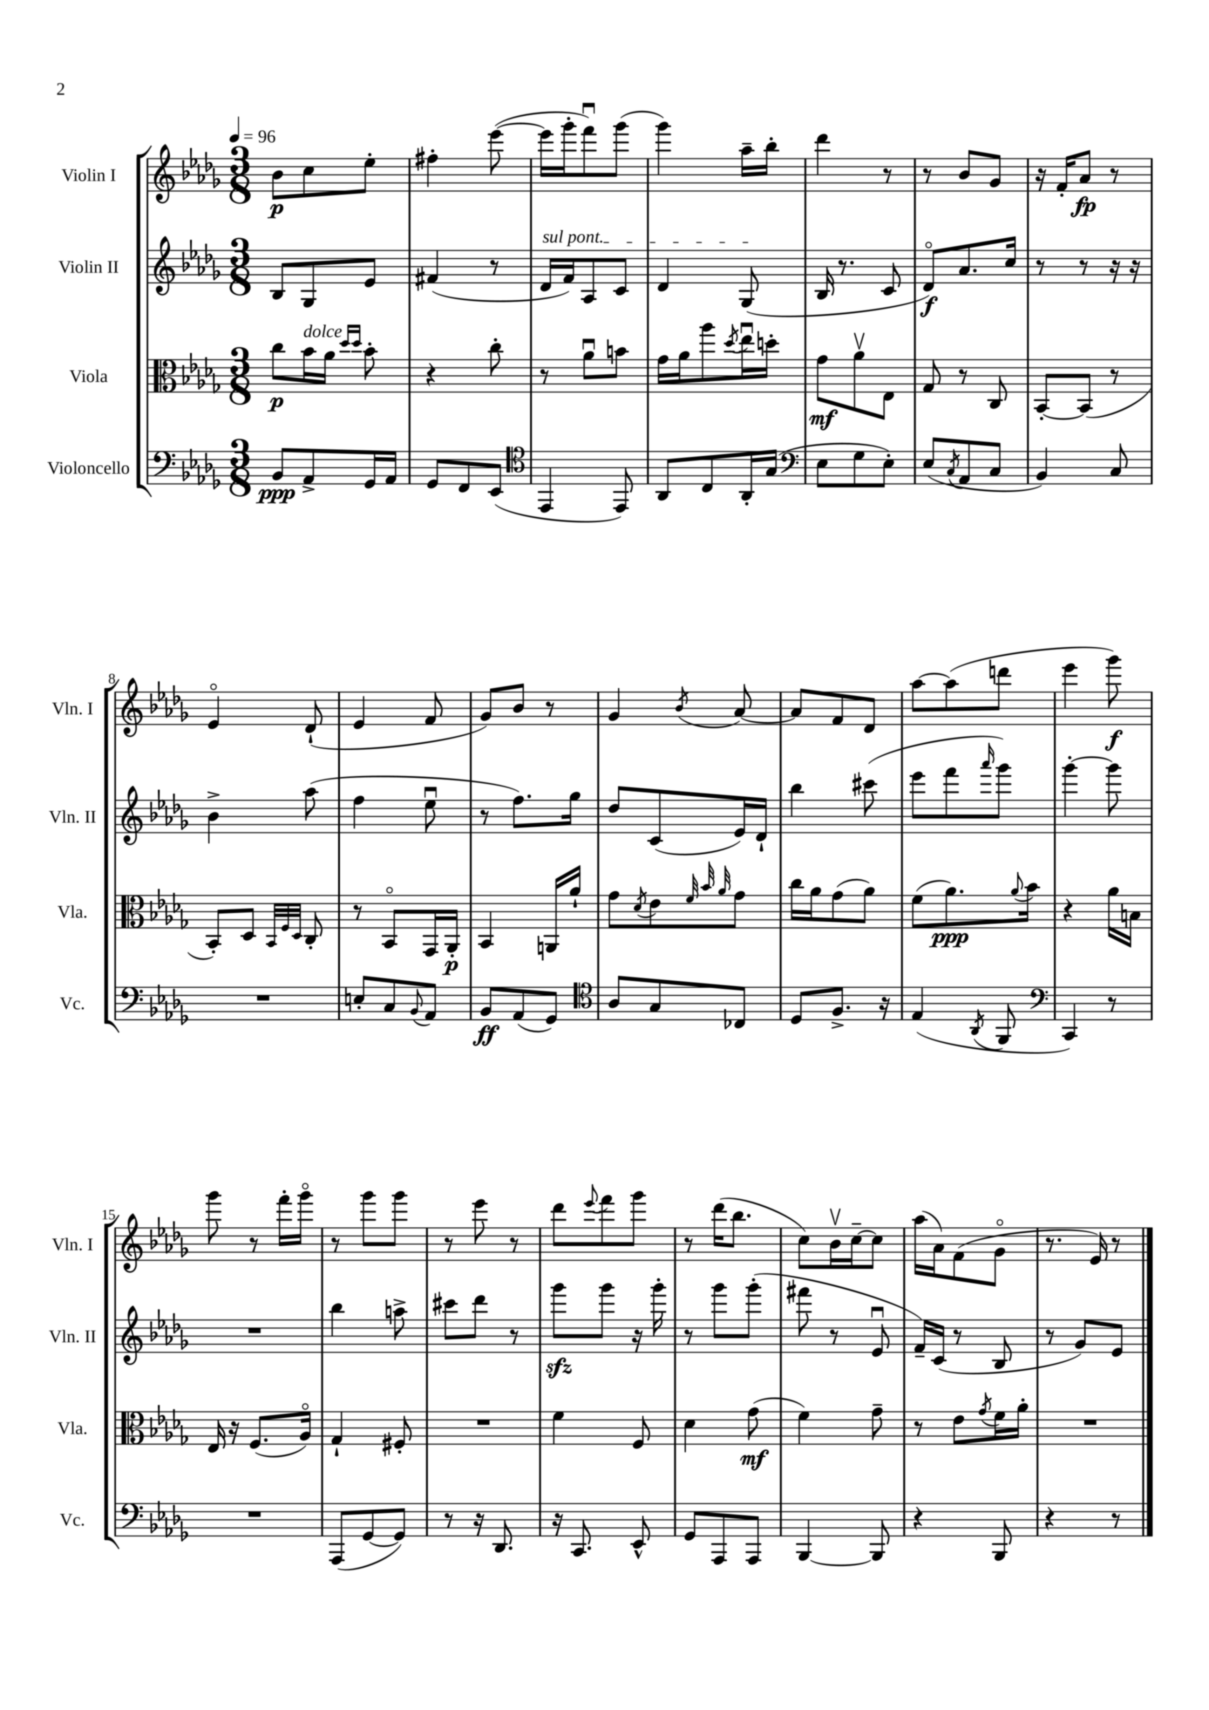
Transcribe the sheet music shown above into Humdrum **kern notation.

**kern	**kern	**kern	**kern
*staff4	*staff3	*staff2	*staff1
*clefF4	*clefC3	*clefG2	*clefG2
*k[b-e-a-d-g-]	*k[b-e-a-d-g-]	*k[b-e-a-d-g-]	*k[b-e-a-d-g-]
*M3/8	*M3/8	*M3/8	*M3/8
*MM96	*MM96	*MM96	*MM96
8BB-	8cc	8B-	8b-
8AA-^	16b-	8G-	8cc
.	16a-	.	.
.	16qqdd-	.	.
.	16qqdd-	.	.
16GG-	8b-'	8e-	8ee-'
16AA-	.	.	.
=	=	=	=
8GG-	4r	(4f#	4ff#'
8FF	.	.	.
(8EE-	8cc'	8r	([8eee-
=	=	=	=
*clefC4	*	*	*
4EE-	8r	16d-	16eee-]
.	.	16f)	16ggg-'
.	8a-u	8A-	8fffu)
8EE-)	8b	8c	(8ggg-
=	=	=	=
8AA-	16g-	4d-	4ggg-)
.	16a-	.	.
8C	8aa-	.	.
.	8qdd-	.	.
16AA-'	16ee-u	(8G-	16aa-~
(16G-	16dd'	.	16bb-'
=	=	=	=
*clefF4	*	*	*
8E-	8g-	16B-	4ddd-
.	.	8.r	.
8G-	8a-v	.	.
8E-')	8E-	8c	8r
=	=	=	=
(8E-	8G-	8d-o)	8r
8qC	.	.	.
8AA-	8r	8.a-	8b-
8C	8C	.	8g-
.	.	16cc	.
=	=	=	=
4BB-)	[8BB-'	8r	16r
.	.	.	16f'
.	(8BB-]	8r	8a-
8C	8r	16r	8r
.	.	16r	.
=	=	=	=
4.r	8BB-')	4b-^	4e-o
.	8D-	.	.
.	32qqBB-	.	.
.	32qqF	.	.
.	32qqD-	.	.
.	8C'	(8aa-	(8d-`
=	=	=	=
8E'	8r	4ff	4e-
8C	8BB-o	.	.
8qqBB-	.	.	.
8AA-	16GG-	8ee-u	8f
.	16AA-'	.	.
=	=	=	=
8BB-	4BB-	8r	8g-)
(8AA-	.	8.ff)	8b-
8GG-)	16AA	.	8r
.	16a-`	16gg-	.
=	=	=	=
*clefC4	*	*	*
8A-	8g-	8dd-	4g-
.	8qd-	.	.
8G-	8e-	(8c	.
.	32qqf	.	.
.	32qqb-	.	.
.	32qqa-	.	8qb-
8C-	8g-	16e-)	[8a-
.	.	16d-`	.
=	=	=	=
8D-	16cc	4bb-	8a-]
.	16a-	.	.
8.F^	(8g-	.	8f
.	8a-)	(8ccc#	8d-
16r	.	.	.
=	=	=	=
(4E-	(8f	8eee-	[8aa-
.	8.a-)	8fff	(8aa-]
8qAA-	.	16qqaaa-	.
8FF	.	8ggg-)	8ddd
.	8qqa-	.	.
.	16b-	.	.
=	=	=	=
*clefF4	*	*	*
4CC)	4r	[4ggg-'	4eee-
8r	16a-	8ggg-]	8ggg-)
.	16B	.	.
=	=	=	=
4.r	16E-	4.r	8ggg-
.	16r	.	.
.	(8.F	.	8r
.	.	.	16fff'
.	16A-o)	.	16ggg-o
=	=	=	=
(8AAA-	4G-`	4bb-	8r
[8GG-	.	.	8ggg-
8GG-])	8F#'	8aa^	8ggg-
=	=	=	=
8r	4.r	8ccc#	8r
16r	.	8ddd-	8eee-
8.DD-	.	.	.
.	.	8r	8r
=	=	=	=
16r	4f	8ggg-	8ddd-
8.CC	.	.	.
.	.	.	8qqeee-
.	.	8ggg-	8fff
8EE-^^	8F	16r	8ggg-
.	.	16ggg-'	.
=	=	=	=
8GG-	4d-	8r	8r
8AAA-	.	8ggg-	(16ddd-
.	.	.	8.bb-
8AAA-	(8g-	(8ggg-'	.
=	=	=	=
[4BBB-	4f)	8fff#	8cc)
.	.	8r	16b-v
.	.	.	[16cc~
8BBB-]	8g-~	8e-u	8cc]
=	=	=	=
4r	8r	16f~)	(16aa-
.	.	(16c	16a-)
.	8e-	8r	(8f
.	8qg-	.	.
8BBB-	16f	8B-	8g-o
.	16a-'	.	.
=	=	=	=
4r	4.r	8r	8.r
.	.	8g-)	.
.	.	.	16e-)
8r	.	8e-	8r
==	==	==	==
*-	*-	*-	*-
